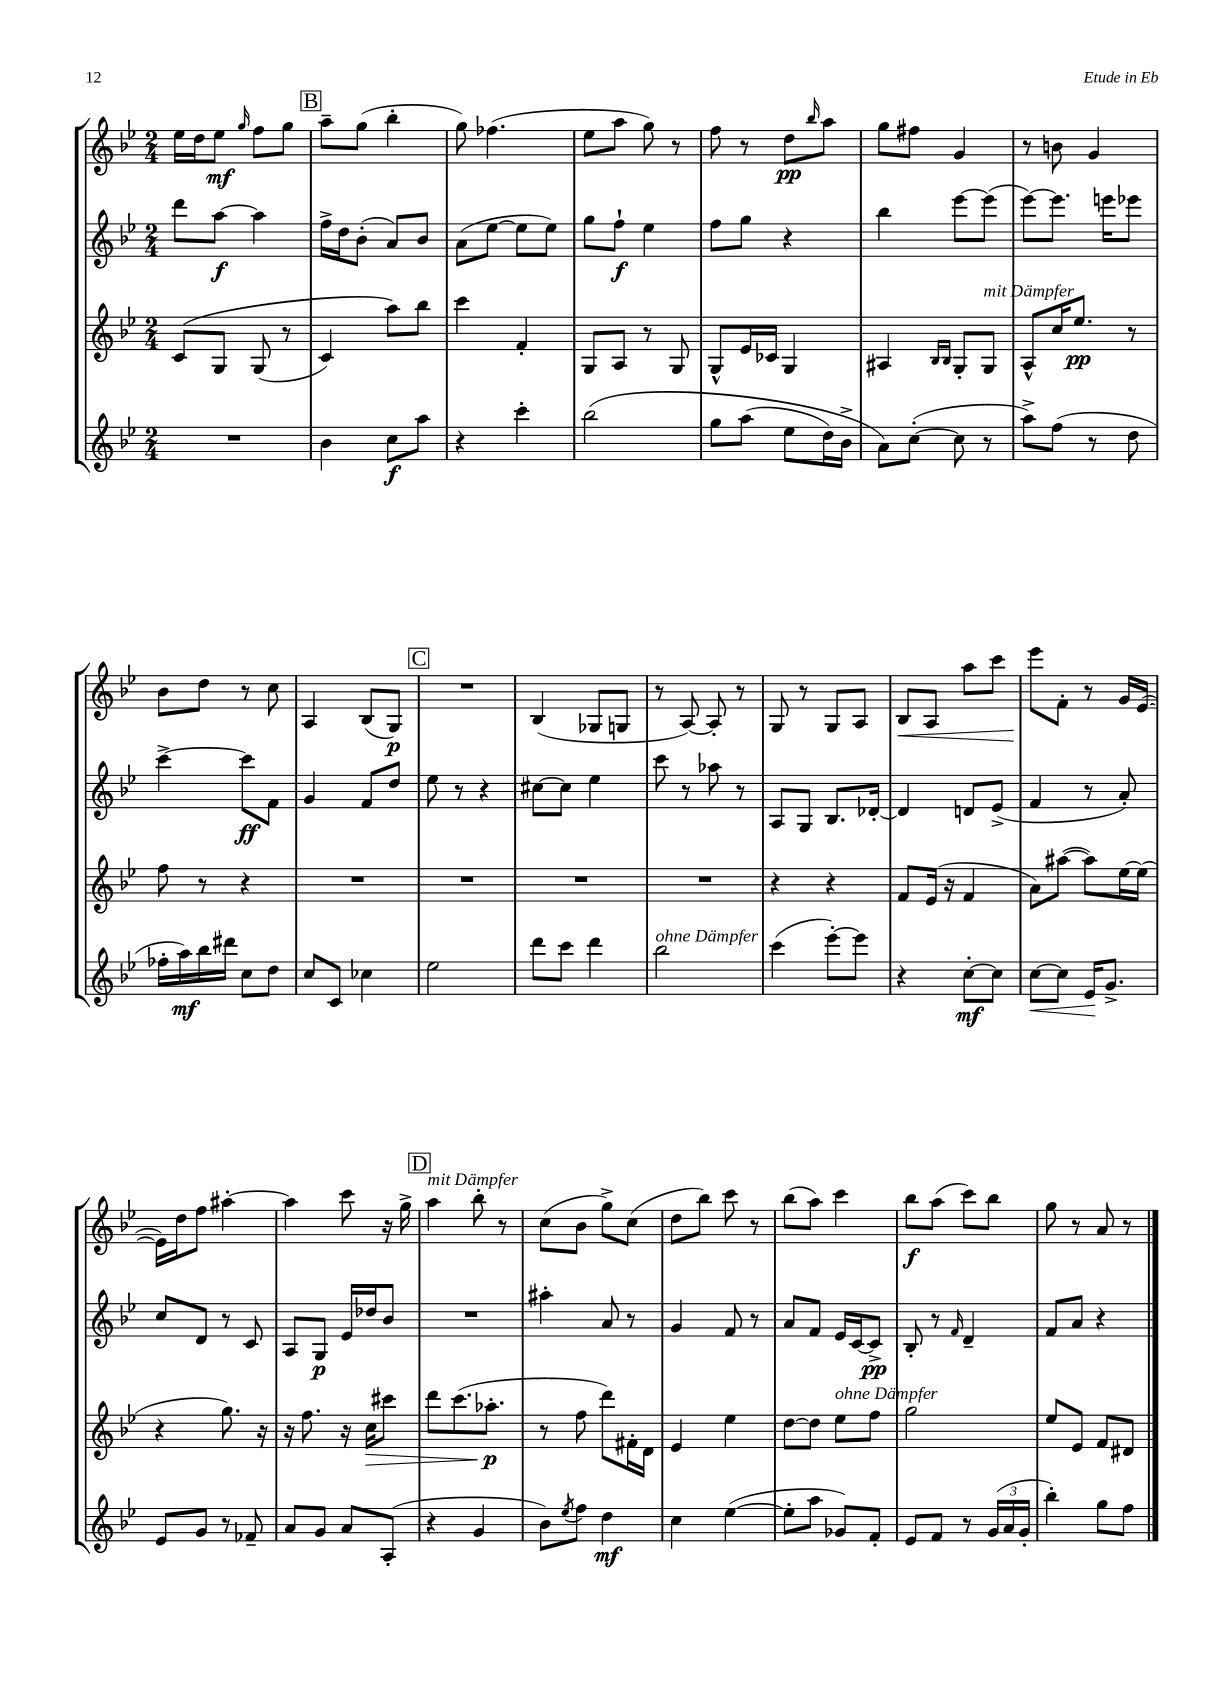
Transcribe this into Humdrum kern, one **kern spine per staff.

**kern	**kern	**kern	**kern
*staff4	*staff3	*staff2	*staff1
*clefG2	*clefG2	*clefG2	*clefG2
*k[b-e-]	*k[b-e-]	*k[b-e-]	*k[b-e-]
*M2/4	*M2/4	*M2/4	*M2/4
2r	&(8c/L	8ddd\L	16ee-\LL
.	.	.	16dd\J
.	8G/J	[8aa\J	8ee-\J
.	.	.	16qqgg/
.	(8G/	4aa\]	8ff\L
.	8r	.	8gg\J
=	=	=	=
4b-\	4c/)	16ff^\LL	8aa~\L
.	.	16dd\J	.
.	.	(8b-'\J	(8gg\J
8cc\L	8aa\L&)	8a/L)	4bb-'\
8aa\J	8bb-\J	8b-/J	.
=	=	=	=
4r	4ccc\	(8a\L	8gg\)
.	.	[8ee-\J	(4.ff-\
4ccc'\	4f'/	8ee-\]L	.
.	.	8ee-\J)	.
=	=	=	=
&(2bb-\	8G/L	8gg\L	8ee-\L
.	8A/J	8ff`\J	8aa\J
.	8r	4ee-\	8gg\)
.	8G/	.	8r
=	=	=	=
8gg\L	8G^^/L	8ff\L	8ff\
(8aa\J	16e-/L	8gg\J	8r
.	16c-/JJ	.	.
8ee-\L	4G/	4r	8dd\L
.	.	.	16qqbb-/
16dd\L)	.	.	8aa\J
16b-^\JJ	.	.	.
=	=	=	=
8a\L&)	4A#/	4bb-\	8gg\L
([8cc'\J	.	.	8ff#\J
.	16qqB-/LL	.	.
.	16qqB-/JJ	.	.
8cc\]	8G'/L	[8eee-\L	4g/
8r	8G/J	(8eee-\]J	.
=	=	=	=
8aa^\L)	8A^^/L	[8eee-\L)	8r
(8ff\J	16cc/K	8.eee-\]J	8b\
.	8.ee-/J	.	.
8r	.	.	4g/
.	.	16eee\LK	.
8dd\	8r	8eee-\J	.
=	=	=	=
16ff-'\LL	8ff\	[4ccc^\	8b-\L
16aa\)	.	.	.
16bb-\	8r	.	8dd\J
16ddd#\JJ	.	.	.
8cc\L	4r	8ccc\]L	8r
8dd\J	.	8f\J	8cc\
=	=	=	=
8cc/L	2r	4g/	4A/
8c/J	.	.	.
4cc-\	.	8f/L	(8B-/L
.	.	8dd/J	8G/J)
=	=	=	=
2ee-\	2r	8ee-\	2r
.	.	8r	.
.	.	4r	.
=	=	=	=
8ddd\L	2r	[8cc#\L	(4B-/
8ccc\J	.	8cc#\]J	.
4ddd\	.	4ee-\	8G-/L
.	.	.	8G/J
=	=	=	=
2bb-\	2r	8ccc\	8r
.	.	8r	[8A/)
.	.	8aa-\	8A'/]
.	.	8r	8r
=	=	=	=
(4ccc\	4r	8A/L	8G/
.	.	8G/J	8r
[8eee-'\L)	4r	8.B-/L	8G/L
8eee-\]J	.	.	8A/J
.	.	[16d-'/Jk	.
=	=	=	=
4r	8f/L	4d-/]	8B-/L
.	(16e-/Jk	.	8A/J
.	16r	.	.
[8cc'\L	4f/	8d/L	8aa\L
8cc\]J	.	(8e-^/J	8ccc\J
=	=	=	=
[8cc\L	8a\L)	4f/	8eee-\L
8cc\]J	([8aa#\J	.	8f'\J
16e-/LK	8aa#\]L)	8r	8r
8.g^/J	.	.	.
.	[16ee-\L	8a'/)	16g/LL
.	(16ee-\]JJ	.	([16e-/JJ
=	=	=	=
8e-/L	4r	8cc/L	16e-\]LL)
.	.	.	16dd\J
8g/J	.	8d/J	8ff\J
8r	8.gg\)	8r	[4aa#'\
8f-~/	.	8c/	.
.	16r	.	.
=	=	=	=
8a/L	16r	8A/L	4aa#\]
.	8.ff\	.	.
8g/J	.	8G/J	.
8a/L	16r	16e-/LL	8ccc\
.	16cc\LK	16dd-/J	.
(8A'/J	8ccc#\J	8b-/J	16r
.	.	.	16gg^\
=	=	=	=
4r	8ddd\L	2r	4aa\
.	(8.ccc\	.	.
4g/	.	.	8bb-'\
.	8.aa-'\J	.	.
.	.	.	8r
=	=	=	=
8b-\L)	8r	4aa#'\	(8cc\L
8qee-/	.	.	.
8ff\J	8ff\	.	8b-\J
4dd\	8ddd\L)	8a/	8gg^\L)
.	16f#'\L	8r	(8cc\J
.	16d\JJ	.	.
=	=	=	=
4cc\	4e-/	4g/	8dd\L
.	.	.	8bb-\J)
([4ee-\	4ee-\	8f/	8ccc\
.	.	8r	8r
=	=	=	=
8ee-'\]L	[8dd\L	8a/L	(8bb-\L
8aa\J	8dd\]J	8f/J	8aa\J)
8g-/L)	8ee-\L	16e-/LL	4ccc\
.	.	[16c/J	.
8f'/J	8ff\J	8c^/]J	.
=	=	=	=
8e-/L	2gg\	8B-'/	8bb-\L
8f/J	.	8r	(8aa\J
.	.	16qqf/	.
8r	.	4d~/	8ccc\L)
(24g/LL	.	.	8bb-\J
24a/	.	.	.
24g'/JJ	.	.	.
=	=	=	=
4bb-'\)	8ee-/L	8f/L	8gg\
.	8e-/J	8a/J	8r
8gg\L	8f/L	4r	8a/
8ff\J	8d#/J	.	8r
==	==	==	==
*-	*-	*-	*-
